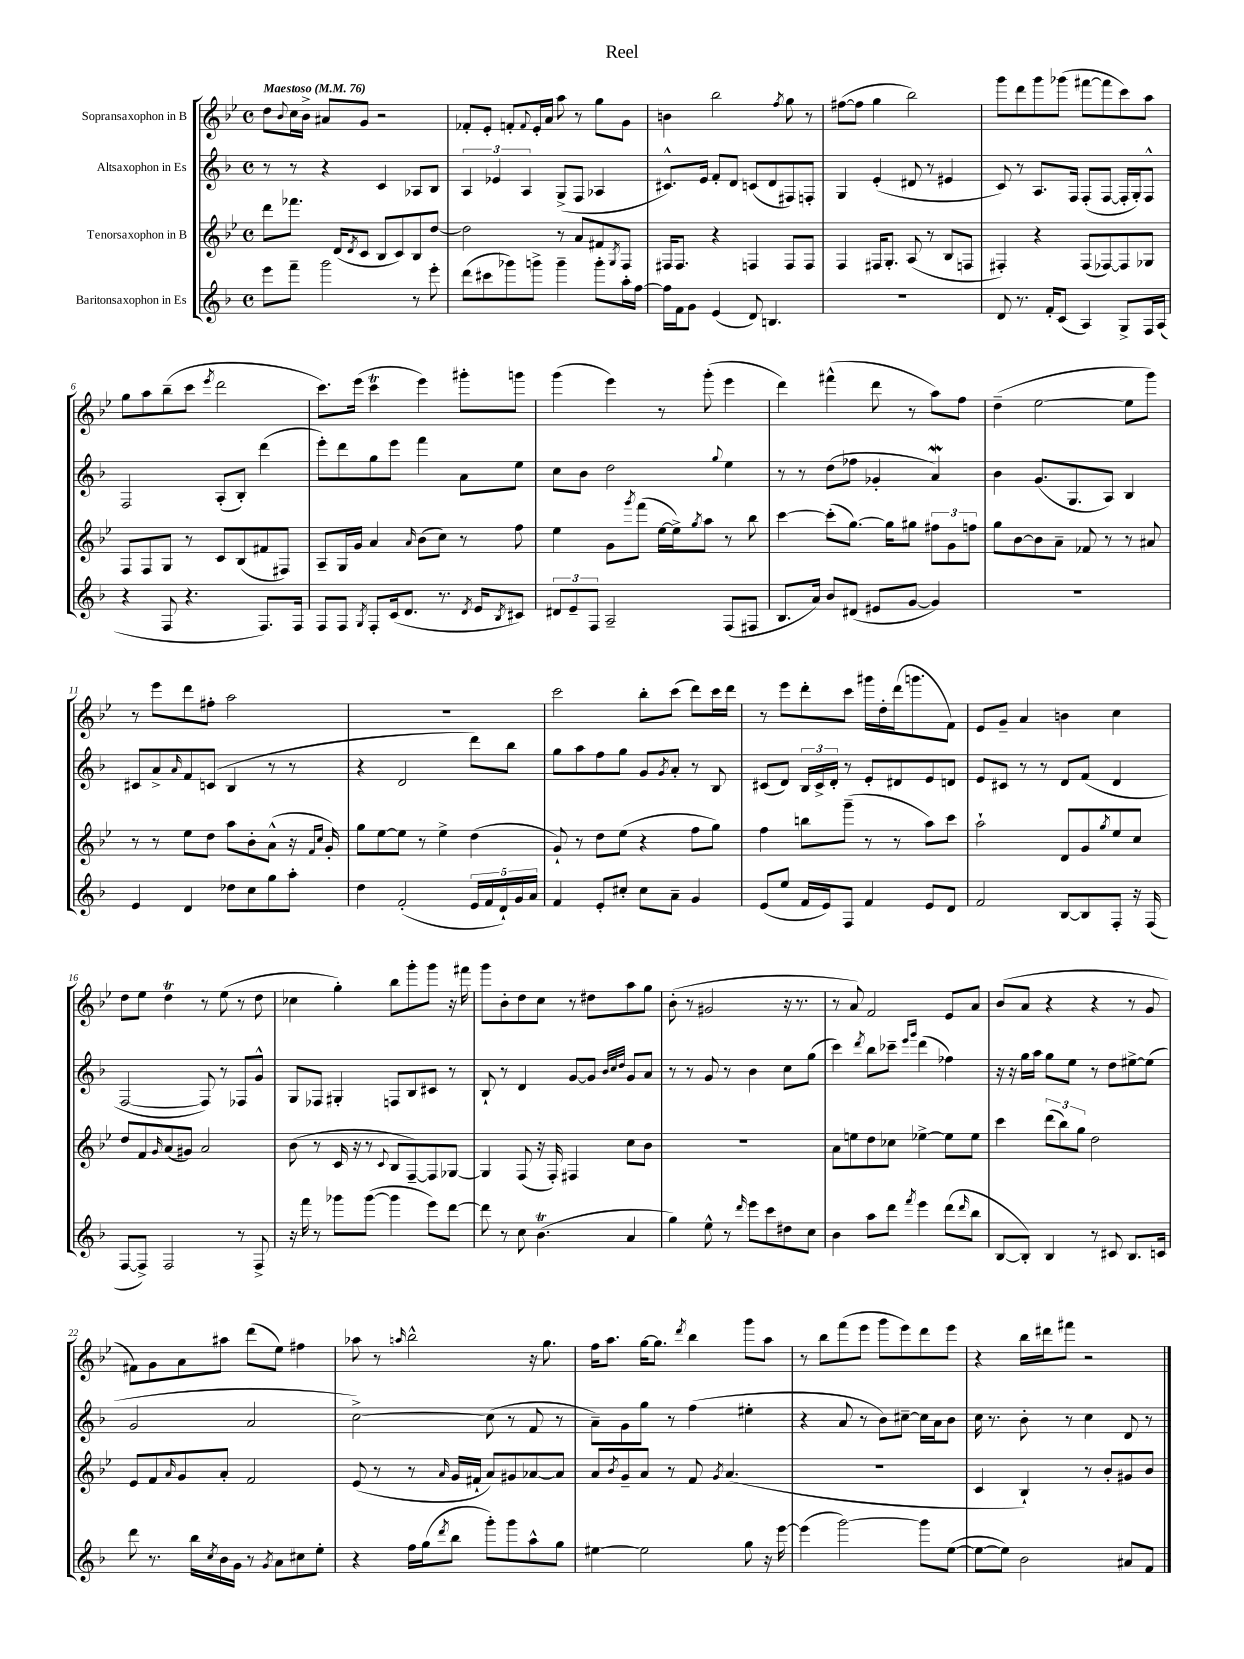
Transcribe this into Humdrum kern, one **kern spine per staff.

**kern	**kern	**kern	**kern
*staff4	*staff3	*staff2	*staff1
*clefG2	*clefG2	*clefG2	*clefG2
*k[b-]	*k[b-e-]	*k[b-]	*k[b-e-]
*M4/4	*M4/4	*M4/4	*M4/4
*met(c)	*met(c)	*met(c)	*met(c)
*MM76	*MM76	*MM76	*MM76
8eee\L	8ddd\L	8r	8dd\L
.	.	.	8qqb-/
8fff~\J	8.fff-\J	8r	16cc\L
.	.	.	16b-^\JJ
2ggg\	.	4r	8a#/L
.	(16d/LK	.	.
.	8qd/	.	.
.	8c/J	.	8g/J
.	8B-/L	4c/	2r
.	8c/)	.	.
8r	8B-/	8A-/L	.
8eee'\	[8dd/J	8B-/J	.
=	=	=	=
(8ddd\L	2dd\]	6A/	8f-'/L
8ccc#\	.	.	8e-'/J
.	.	6e-/	.
8ggg-\)	.	.	8f'/L
.	.	6A/	.
.	.	.	8qqf/
8ggg^\J	.	.	16e-'/L
.	.	.	16a/JJ
4ggg~\	8r	(8G^/L	8aa\
.	8a/L	8F/J	8r
8ggg'\L	8f#/	4A-/	8gg\L
.	8qG/	.	.
16aa'\L	8F/J	.	8g\J
[16ff\JJ	.	.	.
=	=	=	=
16ff\]LL	16F#/LK	8.c#^^/L)	4b\
16f\J	8.F#/J	.	.
8g\J	.	.	.
.	.	16e/Jk	.
(4e/	4r	8f'/L	2bb-\
.	.	8d/J	.
8d/)	4F/	(8c/L	.
4.B/	.	8d/	.
.	.	.	8qff/
.	8F/L	8F#/)	8gg\
.	8F/J	8F'/J	8r
=	=	=	=
1r	4F/	4G/	([8ff#\L
.	.	.	8ff#\]J
.	16F#/LK	(4e'/	4gg\
.	8.G'/J	.	.
.	(8A/	8d#/	2bb-\)
.	8r	8r	.
.	8B-/L	4e#/	.
.	8F/J	.	.
=	=	=	=
8d/	4F#'/)	8c/)	8ggg\L
8.r	.	8r	8ddd\
.	4r	8.A/L	8ggg\
16f'/LK	.	.	.
(8c/J	.	.	(8ggg-\J
.	.	16F/Jk	.
4A/)	(8F#/L	(8F'/L	[8fff#\L
.	[8F-/)	[8F/J	8fff#\]
8G^/L	8F-/]	16F'/]LL	8ccc\)
.	.	16G'/J)	.
16F/L	8G-/J	8F^^/J	8aa\J
(16A/JJ	.	.	.
=	=	=	=
4r	8F/L	2F/	8gg\L
.	8F/	.	8aa\
8F/	8G/J	.	(8bb-~\
4.r	8r	.	8ccc\J
.	.	.	8qeee-/
.	8c/L	(8A'/L	2ddd\
.	(8B-/	8B-'/J)	.
8.F/L)	8f#/	(4ddd\	.
.	8F#/J)	.	.
16F/Jk	.	.	.
=	=	=	=
8F/L	8A~/L	8eee'\L)	8.ccc\L)
8F/J	16G/L	8ddd\	.
.	16g/JJ	.	(16eee-\Jk
8qG/	.	.	.
8F'/L	4a/	8gg\	4ccc\
(16c/k	.	8eee\J	.
8.d/J	.	.	.
.	16qqa/	.	.
.	(8b-\L	4fff\	4eee-\)
8.r	8cc\J)	.	.
.	8r	8a\L	8ggg#'\L
8qd/	.	.	.
16e/LK	.	.	.
8qB-/	.	.	.
8c#/J)	8ff\	8ee\J	8ggg\J
=	=	=	=
12d#/L	4ee-\	8cc\L	(4ggg\
12e~/	.	.	.
.	.	8b-\J	.
12F/J	.	.	.
2A~/	8g\L	2dd\	4eee-\)
.	8qggg/	.	.
.	(8fff\J	.	.
.	[16ee-\LL	.	8r
.	16ee-^\]J)	.	.
.	8qgg/	.	.
.	8aa\J	.	(8ggg'\
.	.	8qqgg/	.
(8F/L	8r	4ee\	4eee-\
8F#/J	8bb-\	.	.
=	=	=	=
8.B-/L	[4ccc\	8r	4ddd\)
.	.	8r	.
16a/Jk)	.	.	.
8b-/L	(8ccc'\]L	(8dd\L	(4fff#^^\
(8d#/J	[8.gg\J)	8ff-\J	.
8e#/L	.	4g-'/	8ddd\
.	16gg\]LK	.	.
[8g/J	8gg#\J	.	8r
4g/])	12ff#\L	4a/)	8aa\L)
.	12g\	.	.
.	.	.	8ff\J
.	12ff\J	.	.
=	=	=	=
1r	8gg\L	4b-\	(4dd~\
.	[8b-\	.	.
.	8b-\]	(8.g/L	[2ee-\
.	8a~\J	.	.
.	.	8.G/	.
.	8f-/	.	.
.	8r	8A/J)	.
.	8r	4B-/	8ee-\]L
.	8a#/	.	8ggg\J)
=	=	=	=
4e/	8r	8c#/L	8r
.	8r	8a^/	8eee-\L
.	.	16qqa/	.
4d/	8ee-\L	8f/	8ddd\
.	8dd\J	(8c/J	8ff#'\J
8dd-\L	8aa\L	4B-/	2aa\
8cc\	8b-'\	.	.
8gg\	(8a^^\J	8r	.
8aa'\J	16r	8r	.
.	16qqf/LL	.	.
.	16qqcc/JJ	.	.
.	16g'/)	.	.
=	=	=	=
4dd\	8gg\L	4r	1r
.	[8ee-\	.	.
(2f'/	8ee-\]J	2d/	.
.	8r	.	.
.	4ee-^\	.	.
20e/LL	(4dd\	8ddd\L)	.
20f/	.	.	.
20d`/)	.	.	.
.	.	8bb-\J	.
20g/	.	.	.
20a/JJ	.	.	.
=	=	=	=
4f/	8g`/)	8gg\L	2ccc\
.	8r	8aa\	.
8e'/L	8dd\L	8ff\	.
8cc#'/J	(8ee-\J	8gg\J	.
8cc#\L	4r	8g/L	8bb-'\L
.	.	8qg/	.
8a~\J	.	8a'/J	(8ccc\J
4g/	8ff\L	8r	8ddd\L)
.	8gg\J)	8B-/	16ccc\L
.	.	.	16ddd\JJ
=	=	=	=
(8e/L	4ff\	(8c#/L	8r
8ee/J	.	8d/J)	8eee-\L
16f/LL	8bb\L	24B-/LL	8ddd'\
.	.	24c#^/	.
16e/J)	.	.	.
.	.	24d'/JJ	.
8F/J	(8ggg~\J	8r	8ccc\J
4f/	8r	8e'/L	16ggg#\LL
.	.	.	16dd'\
.	8r	8d#/	(16ddd\J
.	.	.	8.ggg\
8e/L	8aa\L)	8e/	.
8d/J	8ccc\J	8d/J	8f\J)
=	=	=	=
2f/	2aa`\	8e/L	8e-/L
.	.	8c#/J	8g~/J
.	.	8r	4a/
.	.	8r	.
[8B-/L	8d/L	8d/L	4b\
8B-/]	8g/	(8f/J	.
.	8qgg/	.	.
8F'/J	8ee-/	4d/	4cc\
16r	8cc/J	.	.
(16F/	.	.	.
=	=	=	=
[8F/L	8dd/L	[2F/	8dd\L
8F^/]J)	8f/	.	8ee-\J
.	16qqg/	.	.
2F/	(8a/	.	4dd\
.	8g#/J)	.	.
.	2a/	8F/])	8r
.	.	8r	(8ee-\
8r	.	8F-/L	8r
8F^/	.	8g^^/J	8dd\
=	=	=	=
16r	(8b-\	8G/L	4cc-\
16fff\	.	.	.
8r	8r	8F-/J	.
8ggg-\L	16c/	4G#'/	4gg'\)
.	16r	.	.
([8ggg-\J	8r	.	.
.	8qqc/	.	.
4ggg-\]	8B-/L	8F/L	8bb-\L
.	[8F~/)	8B-/	8ggg'\
8eee\L)	8F/]	8c#/J	8ggg\J
[8ddd\J	[8G-/J	8r	16r
.	.	.	16fff#\
=	=	=	=
8ddd\]	4G-/]	8B-`/	8ggg\L
8r	.	8r	8b-'\
8cc\	(8F/	4d/	8dd\
(4.b-\	16r	.	8cc\J
.	16F'/)	.	.
.	4F#/	[8g/L	8r
.	.	8g/]J	8dd#\L
.	.	32qqb-/LLL	.
.	.	32qqcc/	.
.	.	32qqdd/JJJ	.
4a/	8cc\L	8g/L	8aa\
.	8b-\J	8a/J	8gg\J
=	=	=	=
4gg\)	1r	8r	(8b-'\
.	.	8r	8r
8ee^^\	.	8g/	2g#/
8r	.	8r	.
16qqddd/	.	.	.
8eee\L	.	4b-\	.
8ccc\	.	.	.
8dd#\	.	8cc\L	16r
.	.	.	8.r
8cc\J	.	(8gg\J	.
=	=	=	=
4b-\	8a\L	4ccc\)	8r
.	8ee\	.	8a/)
.	.	8qddd/	.
8aa\L	8dd\	8bb-\L	2f/
8ddd\J	8cc-\J	8ccc-~\J	.
.	.	16qqeee/LL	.
8qfff/	.	16qqggg/JJ	.
4eee\	[4ee-^\	(4ddd\	.
(8ddd\L	8ee-\]L	4ff-\)	8e-/L
16qqddd/	.	.	.
8bb-\J	8ee-\J	.	8a/J
=	=	=	=
[8B-/L	4ccc\	16r	(8b-/L
.	.	16r	.
8B-'/]J)	.	16gg\LL	8a/J
.	.	16aa\JJ	.
4B-/	(12ddd\L	8gg\L	4r
.	12bb-\)	.	.
.	.	8ee\J	.
.	12gg\J	.	.
8r	2dd\	8r	4r
8c#/	.	8dd\L	.
8.B-/L	.	[8ee#^\	8r
.	.	(8ee#\]J	8g/
16c/Jk	.	.	.
=	=	=	=
8ddd\	8e-/L	2g/	8f#\L)
8.r	8f/	.	8g\
.	16qqa/	.	.
.	8g/	.	8a\
16bb-\LL	.	.	.
8qcc/	.	.	.
16b-\	8a'/J	.	8aa#\J
16g\JJ	.	.	.
8r	2f/	2a/	(8ddd\L
8qg/	.	.	.
8a\L	.	.	8ee-\J)
8cc#\	.	.	4ff#\
8ee'\J	.	.	.
=	=	=	=
4r	(8e-/	[2cc^\)	8aa-\
.	8r	.	8r
.	.	.	16qqaa/
16ff\LL	8r	.	2bb-^^\
(16gg\J	.	.	.
8qddd/	16qqa/	.	.
8bb-\J	16g/LL	.	.
.	16f#`/JJ	.	.
8ggg'\L)	8a/L)	(8cc\]	.
8ggg\	8g#/	8r	.
8aa^^\	[8a-/	8f/	16r
.	.	.	8.gg\
8gg\J	8a-/]J	8r	.
=	=	=	=
[4ee#\	8a/L	8a~\L)	16ff\LK
.	.	.	8.aa\J
.	8qb-/	.	.
.	8g~/	8g\	.
2ee#\]	8a/J	8gg\J	[16gg\LK
.	.	.	8.gg\]J
.	8r	8r	.
.	.	.	8qddd/
.	8f/	(4ff\	4bb-\
.	8qg/	.	.
.	(4.a/	.	.
8gg\	.	4ee#'\	8ggg\L
16r	.	.	8aa\J
[16eee\	.	.	.
=	=	=	=
(4eee\]	1r	4r	8r
.	.	.	8bb-\L
[2ggg\)	.	8a/	(8fff\
.	.	8r	8eee-\J
.	.	8b-\L)	8ggg\L
.	.	[8cc#~\J	8eee-\)
8ggg\]L	.	16cc#\]LL	8ddd\
.	.	16a\J	.
([8ee\J	.	8b-\J	8eee-\J
=	=	=	=
8ee\_L	4c/	16cc\	4r
.	.	8.r	.
8ee\]J)	.	.	.
2b-\	4B-`/)	8b-'\	16bb-\LL
.	.	.	16ddd#\J
.	.	8r	8fff#\J
.	8r	4cc\	2r
.	8b-'/L	.	.
8a#/L	8g#/	8d/	.
8f/J	8b-/J	8r	.
==	==	==	==
*-	*-	*-	*-
